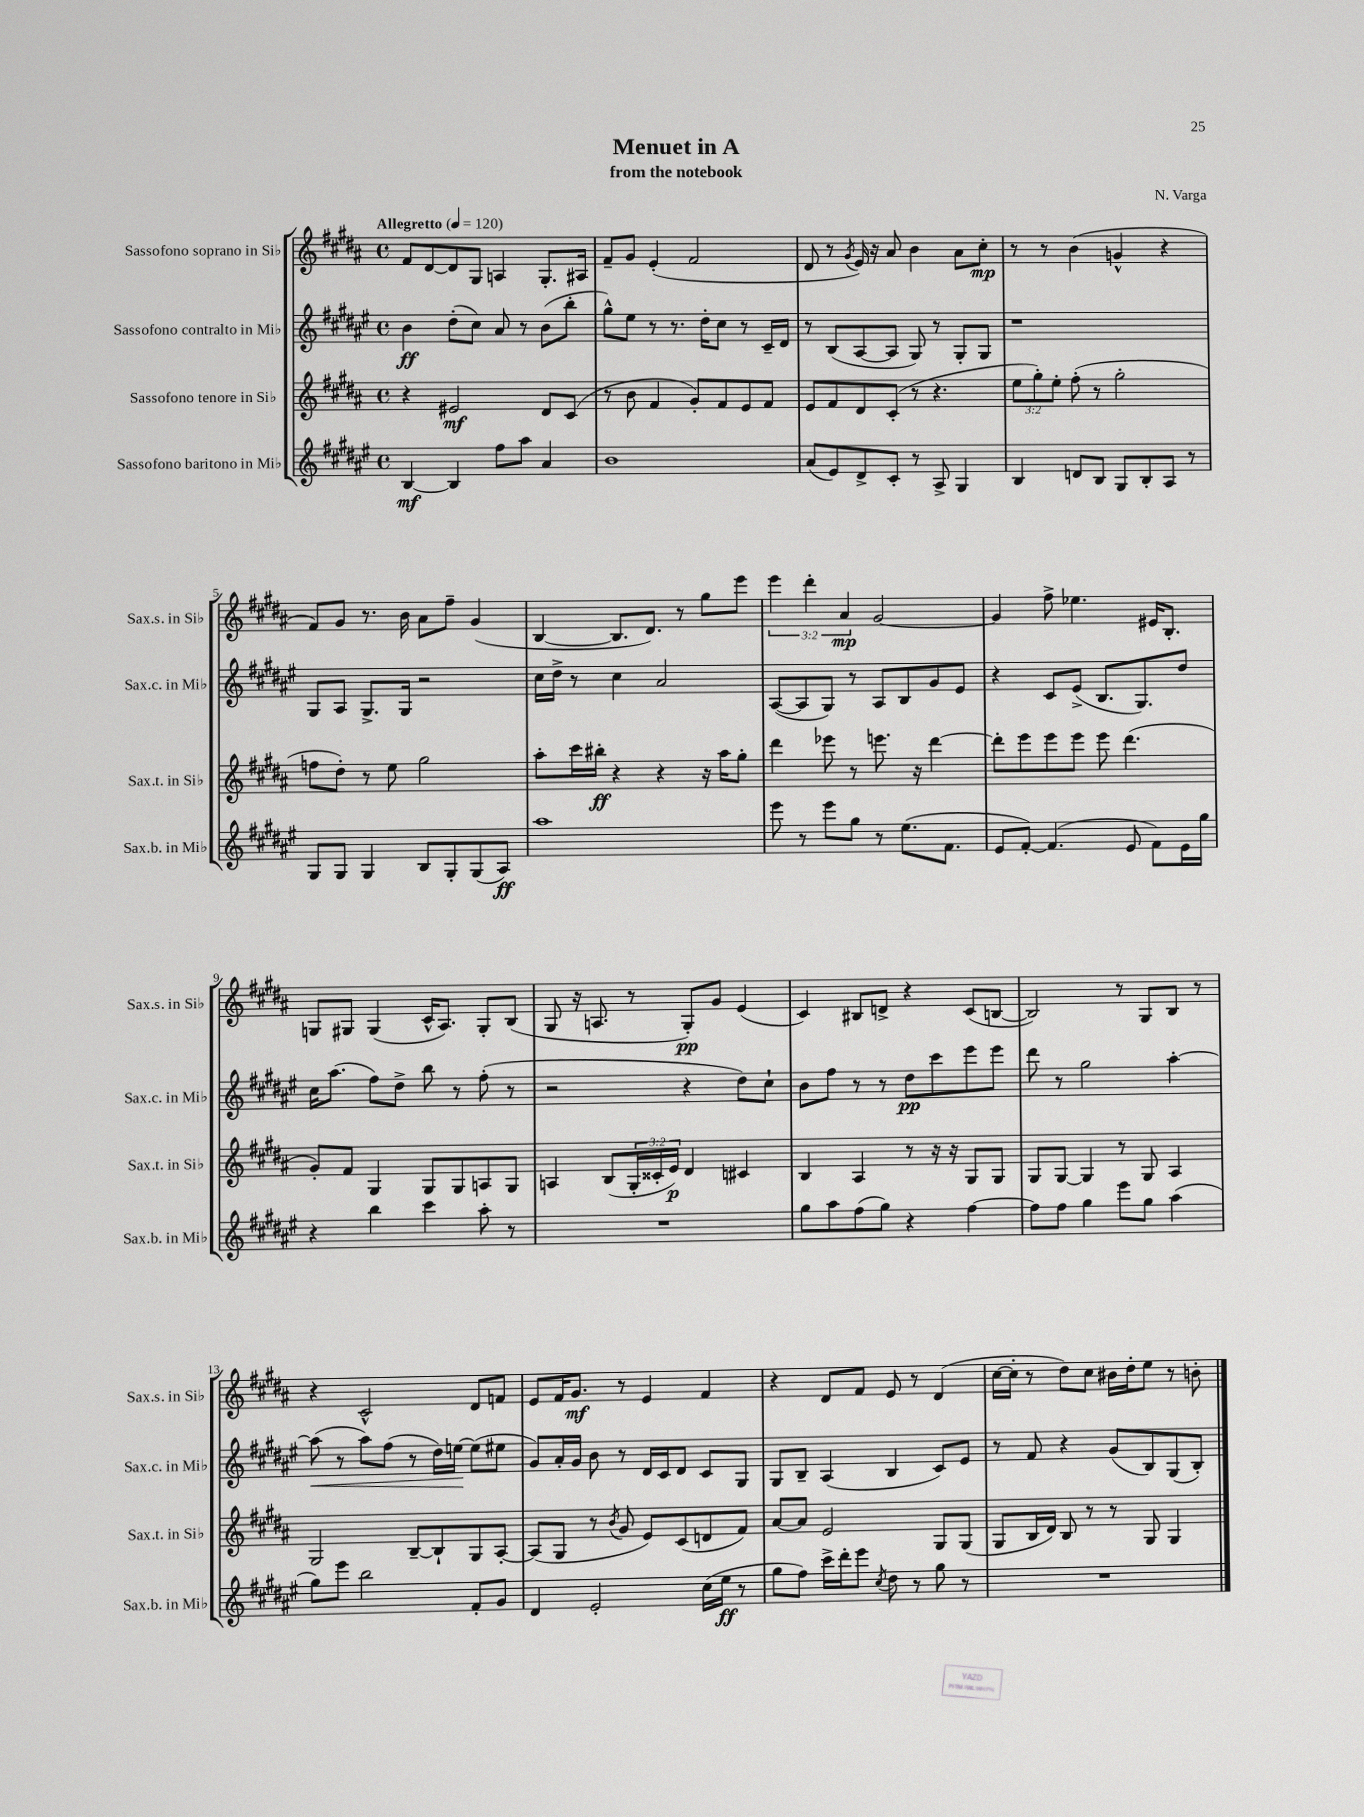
\header { title = "Menuet in A" composer = "N. Varga" subtitle = "from the notebook" }
<<
\new StaffGroup <<
\new Staff = "s0" \with { instrumentName = "Sassofono soprano in Sib" shortInstrumentName = "Sax.s. in Sib" } {
    \clef treble \key b \major \defaultTimeSignature \time 4/4 \override Staff.TupletNumber.text = #tuplet-number::calc-fraction-text \tempo "Allegretto" 4 = 120
    fis'8 dis'8~ dis'8 gis8 a4 gis8.-. ais16 |
    fis'8-- gis'8 e'4-.( fis'2 |
    dis'8 r8 \acciaccatura { gis'8 } e'16) r16 ais'8 b'4 ais'8 cis''8-.\mp |
    r8 r8 b'4( g'4-^ r4 |
    fis'8) gis'8 r8. b'16 ais'8 fis''8-- gis'4( |
    b4~ b8. dis'8.) r8 gis''8 e'''8 |
    \tuplet 3/2 { e'''4 dis'''4-. ais'4\mp } gis'2~ |
    gis'4 fis''8-> ees''4. eis'16 b8.-. |
    g8 gis8 gis4( cis'16-^ ais8.) gis8-. b8( |
    gis8 r16 a8. r8 gis8-.\pp) gis'8 e'4( |
    cis'4) bis8 d'8-> r4 cis'8( b8~ |
    b2) r8 gis8 b8 r8 |
    r4 cis'2-^ dis'8 f'8 |
    e'8 fis'16 gis'8.\mf r8 e'4 fis'4 |
    r4 dis'8 fis'8 e'8 r8 dis'4( |
    cis''16~ cis''16-. r8 dis''8) cis''8 bis'16 dis''16-. e''8 r8 b'8-. \bar "|." |
}
\new Staff = "s1" \with { instrumentName = "Sassofono contralto in Mib" shortInstrumentName = "Sax.c. in Mib" } {
    \clef treble \key fis \major \defaultTimeSignature \time 4/4
    b'4\ff dis''8-.( cis''8) ais'8 r8 b'8( b''8-. |
    gis''8-^) eis''8 r8 r8. dis''16-. cis''8 r8 cis'16-- dis'16 |
    r8 b8( ais8~ ais8 gis8) r8 gis8-. gis8 |
    r1 |
    gis8 ais8 gis8.-> gis16 r2 |
    cis''16 dis''16-> r8 cis''4 ais'2 |
    ais8~( ais8 gis8) r8 ais8 b8 gis'8 eis'8 |
    r4 cis'8 eis'8->( b8. gis8.) dis''8 |
    cis''16 ais''8.( fis''8) dis''8-> b''8 r8 fis''8-.( r8 |
    r2 r4 dis''8) cis''8-! |
    b'8 fis''8 r8 r8 dis''8\pp cis'''8 eis'''8 eis'''8 |
    dis'''8 r8 gis''2 ais''4~-. |
    ais''8\<( r8 ais''8) fis''8( r8 dis''16) e''16~\! e''8( eis''8 |
    gis'8) ais'16-. gis'16 b'8 r8 dis'16 cis'16 dis'8 cis'8 gis8 |
    gis8 b8-- ais4( b4 cis'8) eis'8 |
    r8 fis'8 r4 gis'8( b8) gis8( b8-.) \bar "|." |
}
\new Staff = "s2" \with { instrumentName = "Sassofono tenore in Sib" shortInstrumentName = "Sax.t. in Sib" } {
    \clef treble \key b \major \defaultTimeSignature \time 4/4 \override Staff.TupletNumber.text = #tuplet-number::calc-fraction-text
    r4 eis'2\mf dis'8 cis'8( |
    r8 b'8 fis'4 gis'8-.) fis'8 e'8 fis'8 |
    e'8 fis'8 dis'8 cis'8-.( r8 r4. |
    \tuplet 3/2 { e''8 gis''8-.) e''8-. } fis''8-.( r8 gis''2-. |
    f''8 dis''8-.) r8 e''8 gis''2 |
    ais''8-. cis'''16 bis''16-.\ff r4 r4 r16 ais''16 gis''8-. |
    dis'''4 ees'''8 r8 e'''8. r16 dis'''4~ |
    dis'''8-. e'''8 e'''8 e'''8 e'''8 dis'''4.( |
    gis'8-.) fis'8 gis4 gis8 gis8 a8 gis8 |
    a4 b8( \tuplet 3/2 { gis16-. cisis'16-. e'16\p) } dis'4 cis'4 |
    b4 ais4 r8 r16 r16 gis8 gis8 |
    gis8 gis8~ gis4 r8 gis8 ais4 |
    gis2 b8~-- b8-! gis8 ais8~-. |
    ais8( gis8 r8 \acciaccatura { b'8 } gis'8 e'8) cis'8( d'8 fis'8) |
    ais'8~ ais'8 e'2 gis8 gis8( |
    gis8 b16 dis'16) b8 r8 r8 gis8 gis4 \bar "|." |
}
\new Staff = "s3" \with { instrumentName = "Sassofono baritono in Mib" shortInstrumentName = "Sax.b. in Mib" } {
    \clef treble \key fis \major \defaultTimeSignature \time 4/4
    b4~\mf b4 fis''8 ais''8 ais'4 |
    b'1 |
    ais'8( eis'8) dis'8-> cis'8-. r8 ais8-> gis4 |
    b4 d'8 b8 gis8 b8-. ais8 r8 |
    gis8 gis8 gis4 b8 gis8-. gis8( ais8\ff) |
    ais''1 |
    eis'''8 r8 eis'''8 gis''8 r8 eis''8.( fis'8. |
    eis'8 fis'8~-.) fis'4.( eis'8 fis'8) eis'16 gis''16 |
    r4 b''4 cis'''4 ais''8-. r8 |
    R1 |
    gis''8 ais''8 fis''8( gis''8) r4 fis''4~ |
    fis''8 fis''8 gis''4 eis'''8 gis''8 ais''4( |
    gis''8) eis'''8 b''2 fis'8-. gis'8 |
    dis'4 eis'2-. cis''16( eis''16\ff r8 |
    gis''8 fis''8) cis'''16-> dis'''16-. eis'''8 \acciaccatura { cis''8 } dis''8 r8 gis''8 r8 |
    R1 \bar "|." |
}
>>
>>
